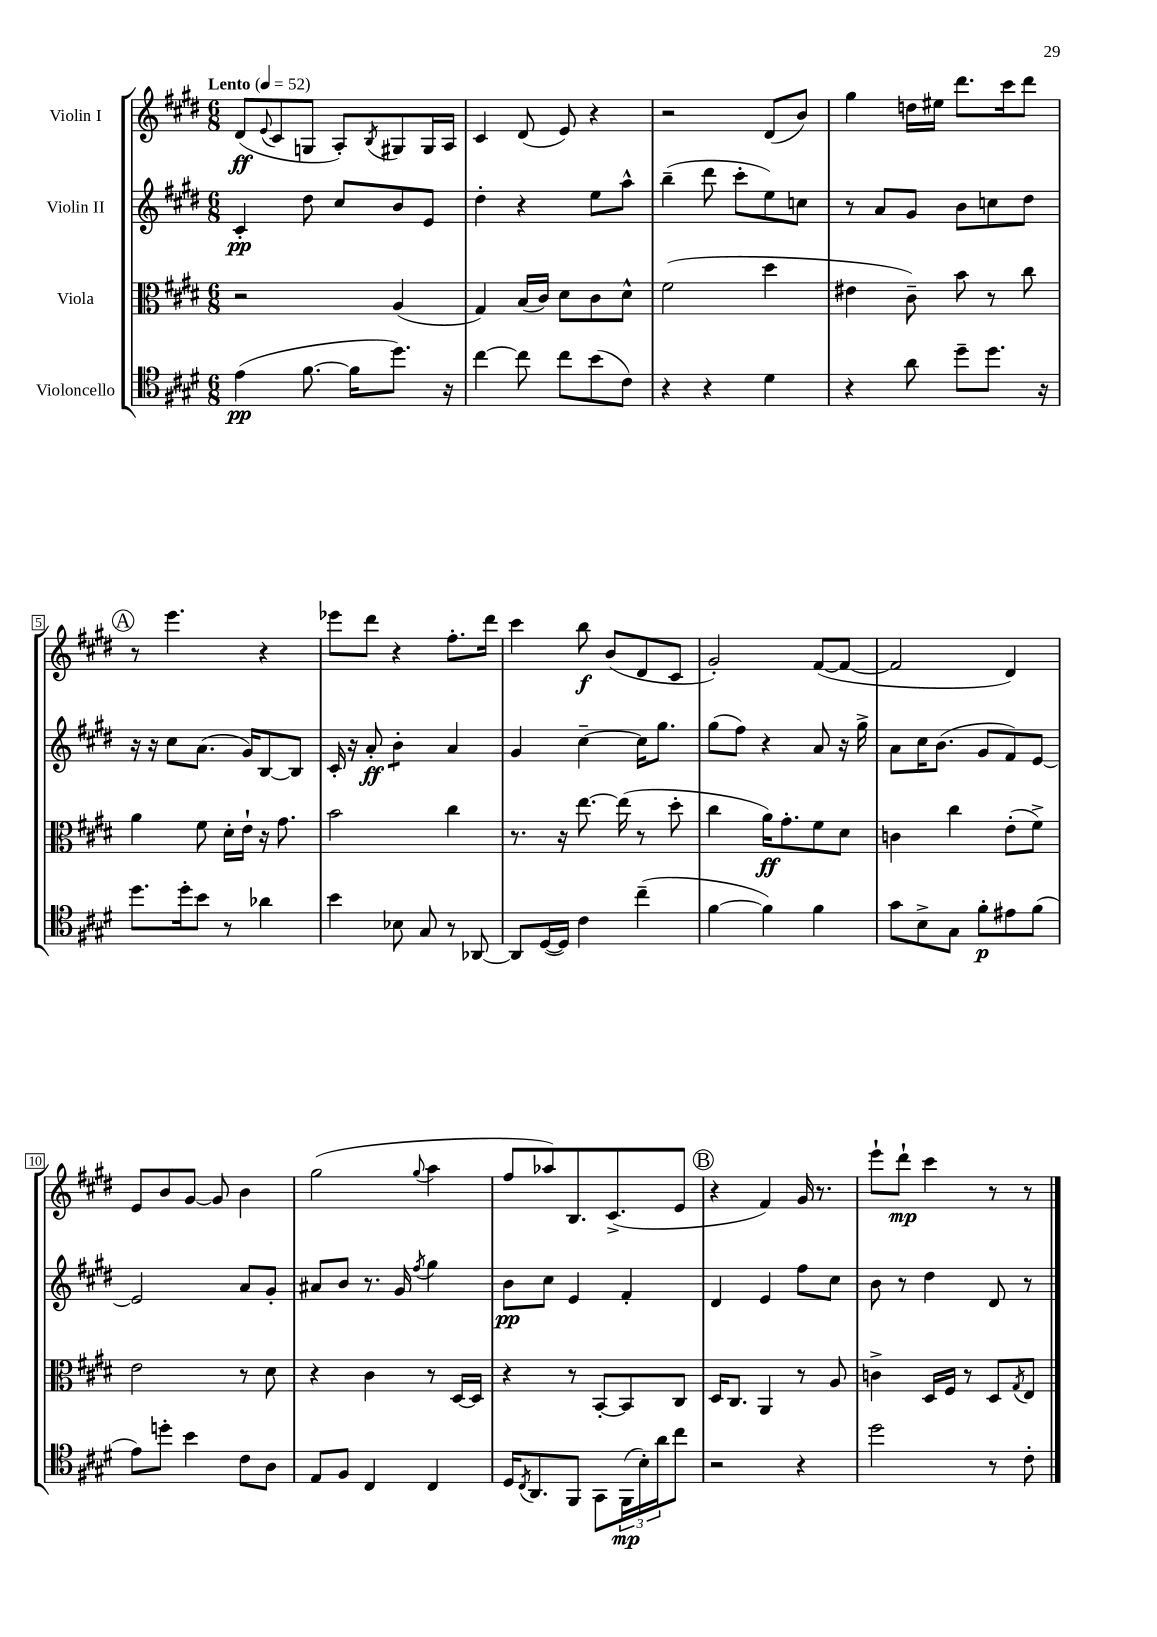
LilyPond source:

<<
\new StaffGroup <<
\new Staff = "s0" \with { instrumentName = "Violin I" } {
    \clef treble \key e \major \numericTimeSignature \time 6/8 \tempo "Lento" 4 = 52
    dis'8\ff( \appoggiatura { e'8 } cis'8 g8 a8-.) \acciaccatura { b8 } gis8 gis16 a16 |
    cis'4 dis'8( e'8) r4 |
    r2 dis'8( b'8) |
    gis''4 d''16 eis''16 dis'''8. cis'''16 dis'''8 |
    \mark \markup { \circle "A" } r8 e'''4. r4 |
    ees'''8 dis'''8 r4 fis''8.-. dis'''16 |
    cis'''4 b''8\f b'8( dis'8 cis'8 |
    gis'2-.) fis'8~( fis'8~ |
    fis'2 dis'4) |
    e'8 b'8 gis'8~ gis'8 b'4 |
    gis''2( \appoggiatura { gis''8 } a''4 |
    fis''8 aes''8) b8. cis'8.->( e'8 |
    \mark \markup { \circle "B" } r4 fis'4) gis'16 r8. |
    e'''8-! dis'''8-!\mp cis'''4 r8 r8 \bar "|." |
}
\new Staff = "s1" \with { instrumentName = "Violin II" } {
    \clef treble \key e \major \numericTimeSignature \time 6/8
    cis'4-.\pp dis''8 cis''8 b'8 e'8 |
    dis''4-. r4 e''8 a''8-^ |
    b''4--( dis'''8 cis'''8-. e''8) c''8 |
    r8 a'8 gis'8 b'8 c''8 dis''8 |
    \mark \markup { \circle "A" } r16 r16 cis''8 a'8.( gis'16) b8~ b8 |
    cis'16-. r16 a'8-.\ff b'4:8-. a'4 |
    gis'4 cis''4~-- cis''16 gis''8. |
    gis''8( fis''8) r4 a'8 r16 gis''16-> |
    a'8 cis''16 b'8.( gis'8 fis'8) e'8~ |
    e'2 a'8 gis'8-. |
    ais'8 b'8 r8. gis'16 \acciaccatura { fis''8 } gis''4 |
    b'8\pp cis''8 e'4 fis'4-. |
    \mark \markup { \circle "B" } dis'4 e'4 fis''8 cis''8 |
    b'8 r8 dis''4 dis'8 r8 \bar "|." |
}
\new Staff = "s2" \with { instrumentName = "Viola" } {
    \clef alto \key e \major \numericTimeSignature \time 6/8
    r2 a4( |
    gis4) b16( cis'16) dis'8 cis'8 dis'8-^ |
    fis'2( dis''4 |
    eis'4 cis'8--) b'8 r8 cis''8 |
    \mark \markup { \circle "A" } a'4 fis'8 dis'16-. e'16-! r16 gis'8. |
    b'2 cis''4 |
    r8. r16 e''8.~ e''16( r8 dis''8-. |
    cis''4 a'16\ff) gis'8.-. fis'8 dis'8 |
    c'4 cis''4 e'8-.( fis'8->) |
    e'2 r8 dis'8 |
    r4 cis'4 r8 dis16~ dis16 |
    r4 r8 b,8~-. b,8 cis8 |
    \mark \markup { \circle "B" } dis16 cis8. a,4 r8 a8 |
    c'4-> dis16 fis16 r8 dis8 \acciaccatura { gis8 } e8 \bar "|." |
}
\new Staff = "s3" \with { instrumentName = "Violoncello" } {
    \clef tenor \key e \major \numericTimeSignature \time 6/8
    e'4\pp( fis'8.~ fis'16 dis''8.) r16 |
    cis''4~ cis''8 cis''8 b'8( cis'8) |
    r4 r4 dis'4 |
    r4 a'8 dis''8-- dis''8. r16 |
    \mark \markup { \circle "A" } dis''8. dis''16-. b'8 r8 aes'4 |
    b'4 bes8 gis8 r8 aes,8~ |
    aes,8 dis16~( dis16) cis'4 cis''4--( |
    fis'4~ fis'4) fis'4 |
    gis'8 b8-> gis8 fis'8-.\p eis'8 fis'8( |
    e'8) d''8-. b'4 cis'8 a8 |
    e8 fis8 cis4 cis4 |
    dis16 \acciaccatura { cis8 } a,8. fis,8 gis,8 \tuplet 3/2 { fis,16\mp( b16-.) a'16 } cis''8 |
    \mark \markup { \circle "B" } r2 r4 |
    dis''2 r8 cis'8-. \bar "|." |
}
>>
>>
\layout { \context { \Score \override BarNumber.stencil = #(make-stencil-boxer 0.1 0.3 ly:text-interface::print) } }
